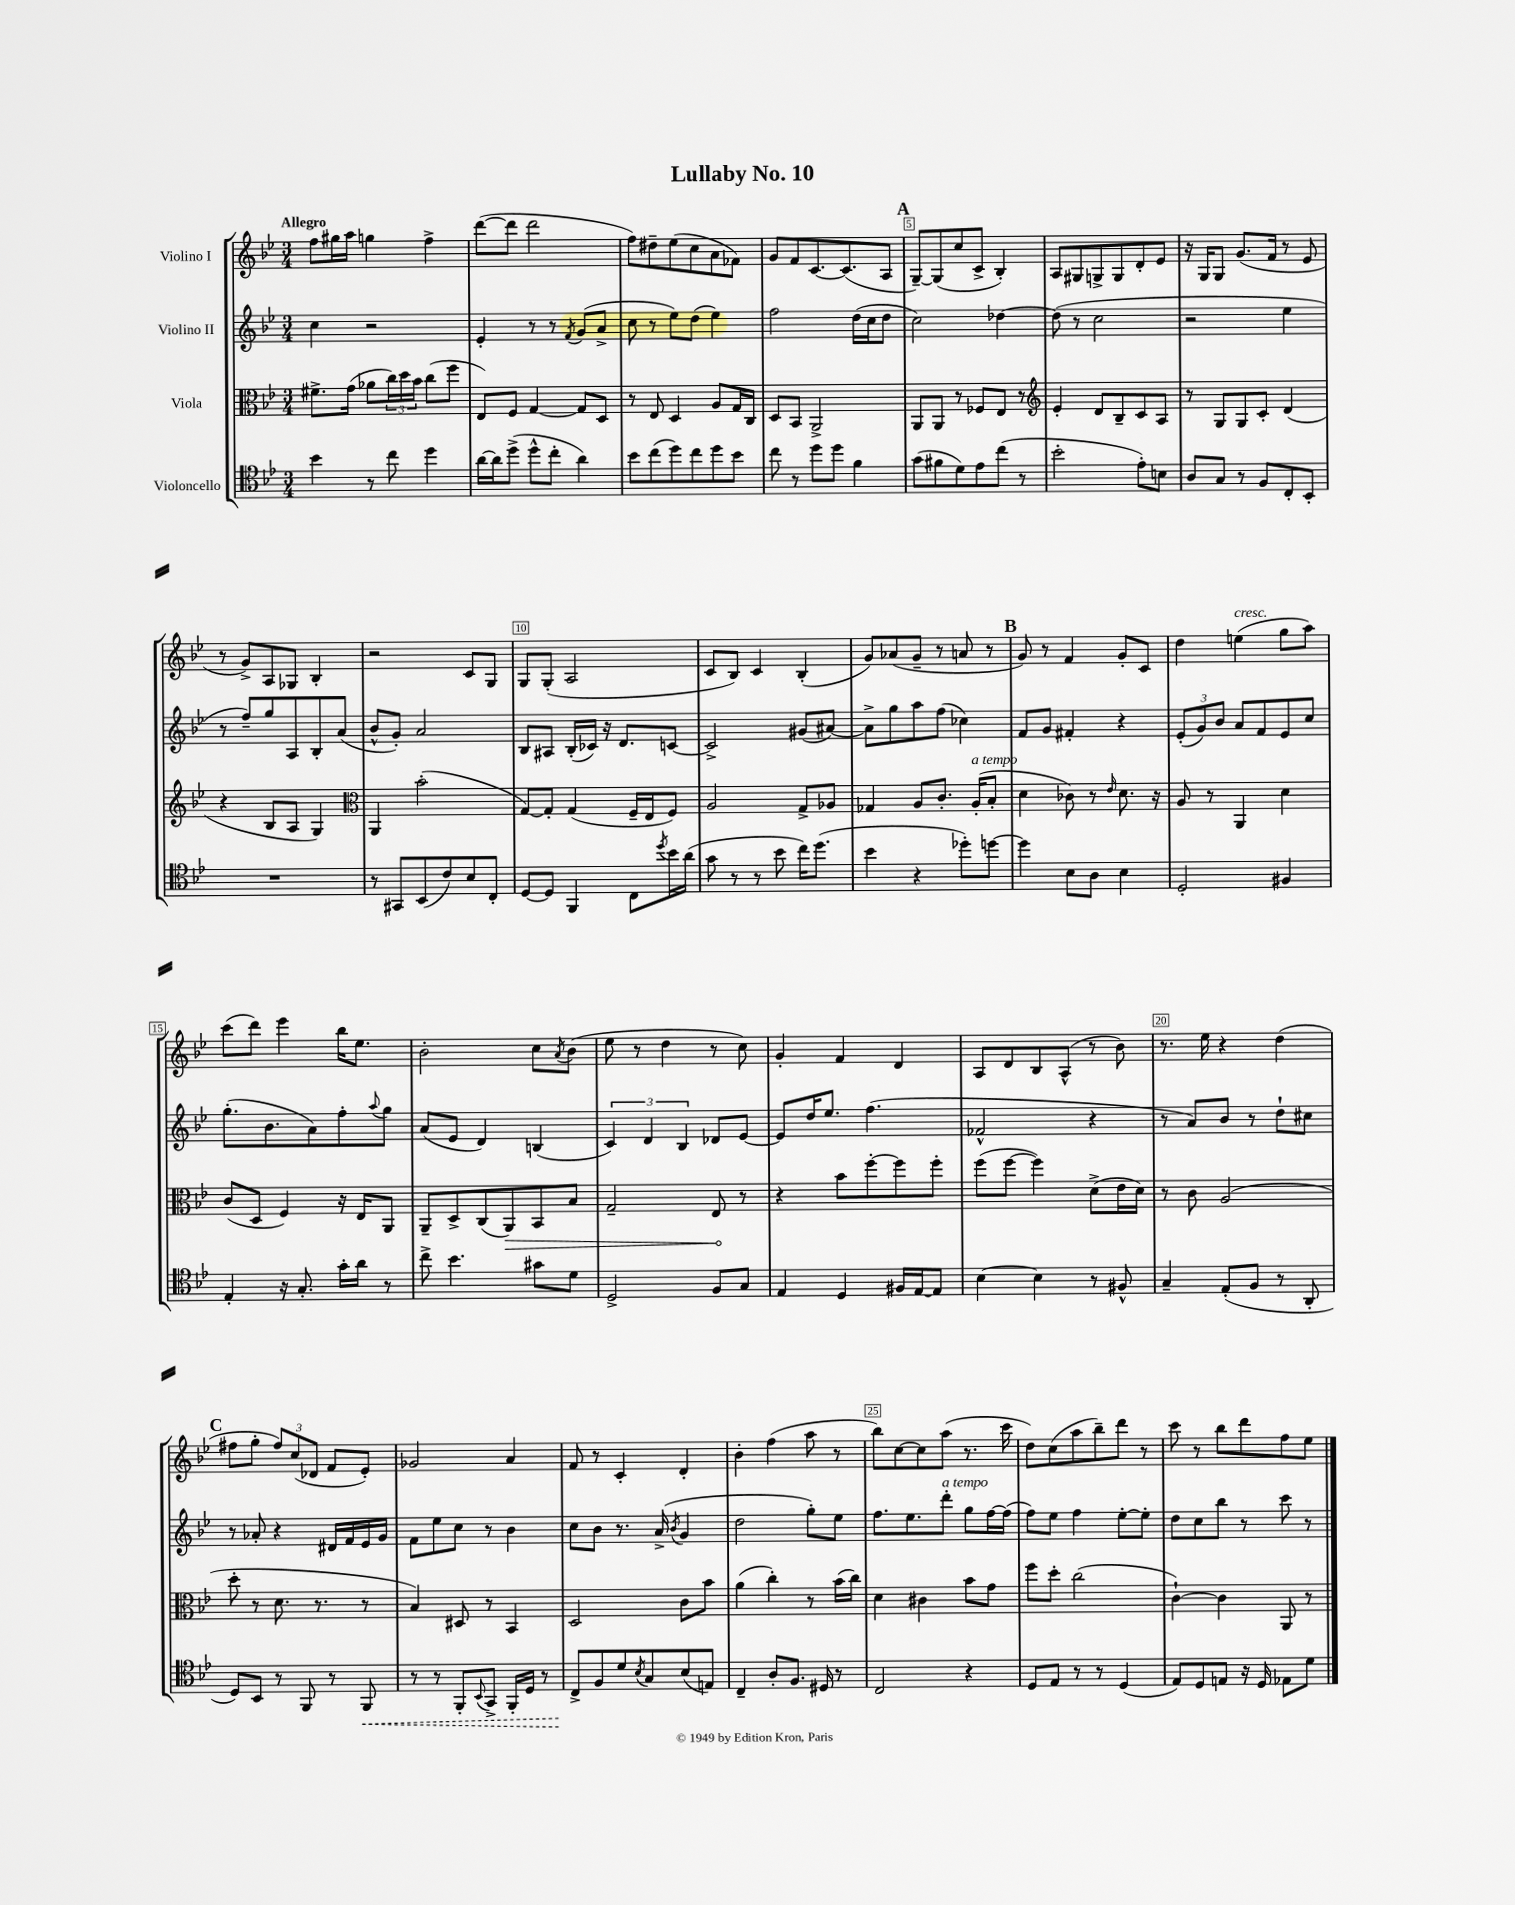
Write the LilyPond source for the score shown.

\header { title = "Lullaby No. 10" }
<<
\new StaffGroup <<
\new Staff = "s0" \with { instrumentName = "Violino I" } {
    \clef treble \key bes \major \numericTimeSignature \time 3/4 \tempo "Allegro"
    f''8 gis''16 a''16 g''4 f''4-> |
    d'''8~( d'''8 d'''2 |
    f''8) dis''8-- ees''8( c''8 a'8 fes'8) |
    g'8 f'8 c'8.~ c'8.( a8 |
    \mark \markup { \bold "A" } g8~--) g8( c''8 c'8-> bes4-.) |
    a8 gis8 g8-> g8 d'8-. ees'8 |
    r16 g16 g8 g'8.( f'16 r8 ees'8 |
    r8 g'8->) a8 ges8 bes4-. |
    r2 c'8 g8 |
    g8 g8-.( a2 |
    c'8 bes8) c'4 bes4-.( |
    g'8) aes'8( g'8-- r8 a'8 r8 |
    \mark \markup { \bold "B" } g'8) r8 f'4 g'8-. c'8 |
    d''4 e''4^\markup { \italic "cresc." }( g''8 a''8) |
    c'''8( d'''8) ees'''4 bes''16 ees''8. |
    bes'2-. c''8 \acciaccatura { a'8 } bes'8( |
    ees''8 r8 d''4 r8 c''8) |
    g'4-. f'4 d'4 |
    a8 d'8 bes8 a8-^( r8 bes'8) |
    r8. ees''16 r4 d''4( |
    \mark \markup { \bold "C" } fis''8 g''8-. \tuplet 3/2 { fis''8) c''8( des'8 } f'8 ees'8-.) |
    ges'2 a'4 |
    f'8 r8 c'4-. d'4-. |
    bes'4-. f''4( a''8 r8 |
    bes''8) c''8~ c''8 a''8( r8. c'''16 |
    d''8) c''8( a''8 bes''8--) d'''8 r8 |
    c'''8 r8 bes''8 d'''8 f''8 ees''8 \bar "|." |
}
\new Staff = "s1" \with { instrumentName = "Violino II" } {
    \clef treble \key bes \major \numericTimeSignature \time 3/4
    c''4 r2 |
    ees'4-. r8 r8 \acciaccatura { f'8 } g'8( a'8-> |
    c''8 r8 ees''8) d''8( ees''4) |
    f''2 d''16( c''16 d''8 |
    \mark \markup { \bold "A" } c''2) des''4~ |
    des''8( r8 c''2 |
    r2 ees''4 |
    r8 f''8--) g''8 a8 bes8-. a'8( |
    bes'8-^ g'8-.) a'2 |
    bes8 ais8 bes16-.( ces'16) r16 d'8. c'8~ |
    c'2-> gis'8( ais'8~) |
    ais'8-> g''8 a''8 f''8( ces''4) |
    \mark \markup { \bold "B" } f'8 g'8 fis'4-. r4 |
    \tuplet 3/2 { ees'8-.( g'8) bes'8 } a'8 f'8 ees'8 c''8 |
    g''8.-.( bes'8. a'8) f''8-. \appoggiatura { a''8 } g''8 |
    a'8( ees'8 d'4) b4( |
    \tuplet 3/2 { c'4) d'4 bes4 } des'8 ees'8~ |
    ees'8 d''16 ees''8. f''4.( |
    fes'2-^ r4 |
    r8 a'8) bes'8 r8 d''8-! cis''8 |
    \mark \markup { \bold "C" } r8 aes'8-. r4 dis'16 f'16 ees'16 g'16 |
    f'8 ees''8 c''8 r8 bes'4 |
    c''8 bes'8 r8. a'16->( \acciaccatura { bes'8 } g'4 |
    d''2 g''8-.) ees''8 |
    f''8. ees''8. d'''8-.^\markup { \italic "a tempo" } g''8 f''16~ f''16( |
    f''8) ees''8 f''4 ees''8~-. ees''8-. |
    d''8 c''8 bes''8 r8 c'''8 r8 \bar "|." |
}
\new Staff = "s2" \with { instrumentName = "Viola" } {
    \clef alto \key bes \major \numericTimeSignature \time 3/4
    fis'8.-> g'16( aes'8 \tuplet 3/2 { c''16) d''16 bes'16 } c''8( f''8 |
    ees8) f8 g4~ g8 d8 |
    r8 ees8 d4 a8 g16 c16 |
    d8 bes,8 a,2-> |
    \mark \markup { \bold "A" } a,8 a,8 r8 fes8 ees8 r8 |
    \clef treble ees'4-. d'8 bes8-- c'8 a8 |
    r8 g8 g8 c'8-. d'4( |
    r4 bes8 a8 g4) |
    \clef alto a,4 bes'2-.( |
    g8~) g8-. g4( f16-- ees16 f8) |
    a2 g8-> aes8 |
    ges4 a8 c'8.-. a16-.^\markup { \italic "a tempo" }( bes8-. |
    \mark \markup { \bold "B" } d'4 ces'8) r8 \grace { ees'16 } d'8. r16 |
    a8 r8 a,4 d'4 |
    c'8( d8 f4) r16 ees16 a,8 |
    a,8-- d8-> c8( \once \override Hairpin.circled-tip = ##t a,8\>) bes,8 bes8 |
    g2-- ees8\! r8 |
    r4 bes'8 f''8~-. f''8 f''8-. |
    f''8( f''8~ f''4) d'8->( ees'16 d'16) |
    r8 c'8 a2( |
    \mark \markup { \bold "C" } d''8-. r8 d'8. r8. r8 |
    bes4) dis8 r8 bes,4 |
    d2 c'8 bes'8 |
    a'4( c''4-.) r8 bes'16( c''16) |
    d'4 cis'4 bes'8 g'8 |
    f''8 d''8-. c''2( |
    c'4~-!) c'4 a,8 r8 \bar "|." |
}
\new Staff = "s3" \with { instrumentName = "Violoncello" } {
    \clef tenor \key bes \major \numericTimeSignature \time 3/4
    bes'4 r8 c''8 d''4 |
    a'16~ a'16 d''8->( d''8-^ c''8-. a'4) |
    bes'8 c''8( d''8) c''8 d''8 bes'8 |
    c''8 r8 d''8 d''8 f'4 |
    \mark \markup { \bold "A" } g'8( fis'8 d'8) ees'8 c''8( r8 |
    bes'2-. ees'8-.) b8 |
    a8 g8 r8 f8 c8-. bes,8-. |
    R2. |
    r8 gis,8 bes,8( c'8) bes8 c8-. |
    d8~ d8 f,4 c8 \acciaccatura { d''8 } bes'16 a'16( |
    g'8 r8 r8 bes'8 c''16) d''8.( |
    bes'4 r4 des''8-.) d''8~ |
    \mark \markup { \bold "B" } d''4 bes8 a8 bes4 |
    d2-. fis4 |
    ees4-. r16 g8.-. g'16-. a'16 r8 |
    c''8-> bes'4. gis'8 d'8 |
    d2-> f8 g8 |
    ees4 d4 fis16 ees16~ ees8 |
    bes4~ bes4 r8 fis8-^ |
    g4-- ees8-.( f8 r8 a,8-. |
    \mark \markup { \bold "C" } d8) bes,8 r8 f,8 r8 \once \override Hairpin.style = #'dashed-line f,8\< |
    r8 r8 f,8-. \appoggiatura { bes,8 } g,8-> f,16-. d16 r8 |
    c8->\! f8 d'8 \acciaccatura { bes8 } g8 bes8( e8) |
    c4-- a8-. f8. dis16 r8 |
    c2 r4 |
    d8 ees8 r8 r8 d4( |
    ees8) d8 e8 r16 d16 ees8 d'8 \bar "|." |
}
>>
>>
\layout { \context { \Score \override BarNumber.break-visibility = ##(#f #t #t) barNumberVisibility = #(every-nth-bar-number-visible 5) \override BarNumber.stencil = #(make-stencil-boxer 0.1 0.3 ly:text-interface::print) } }
